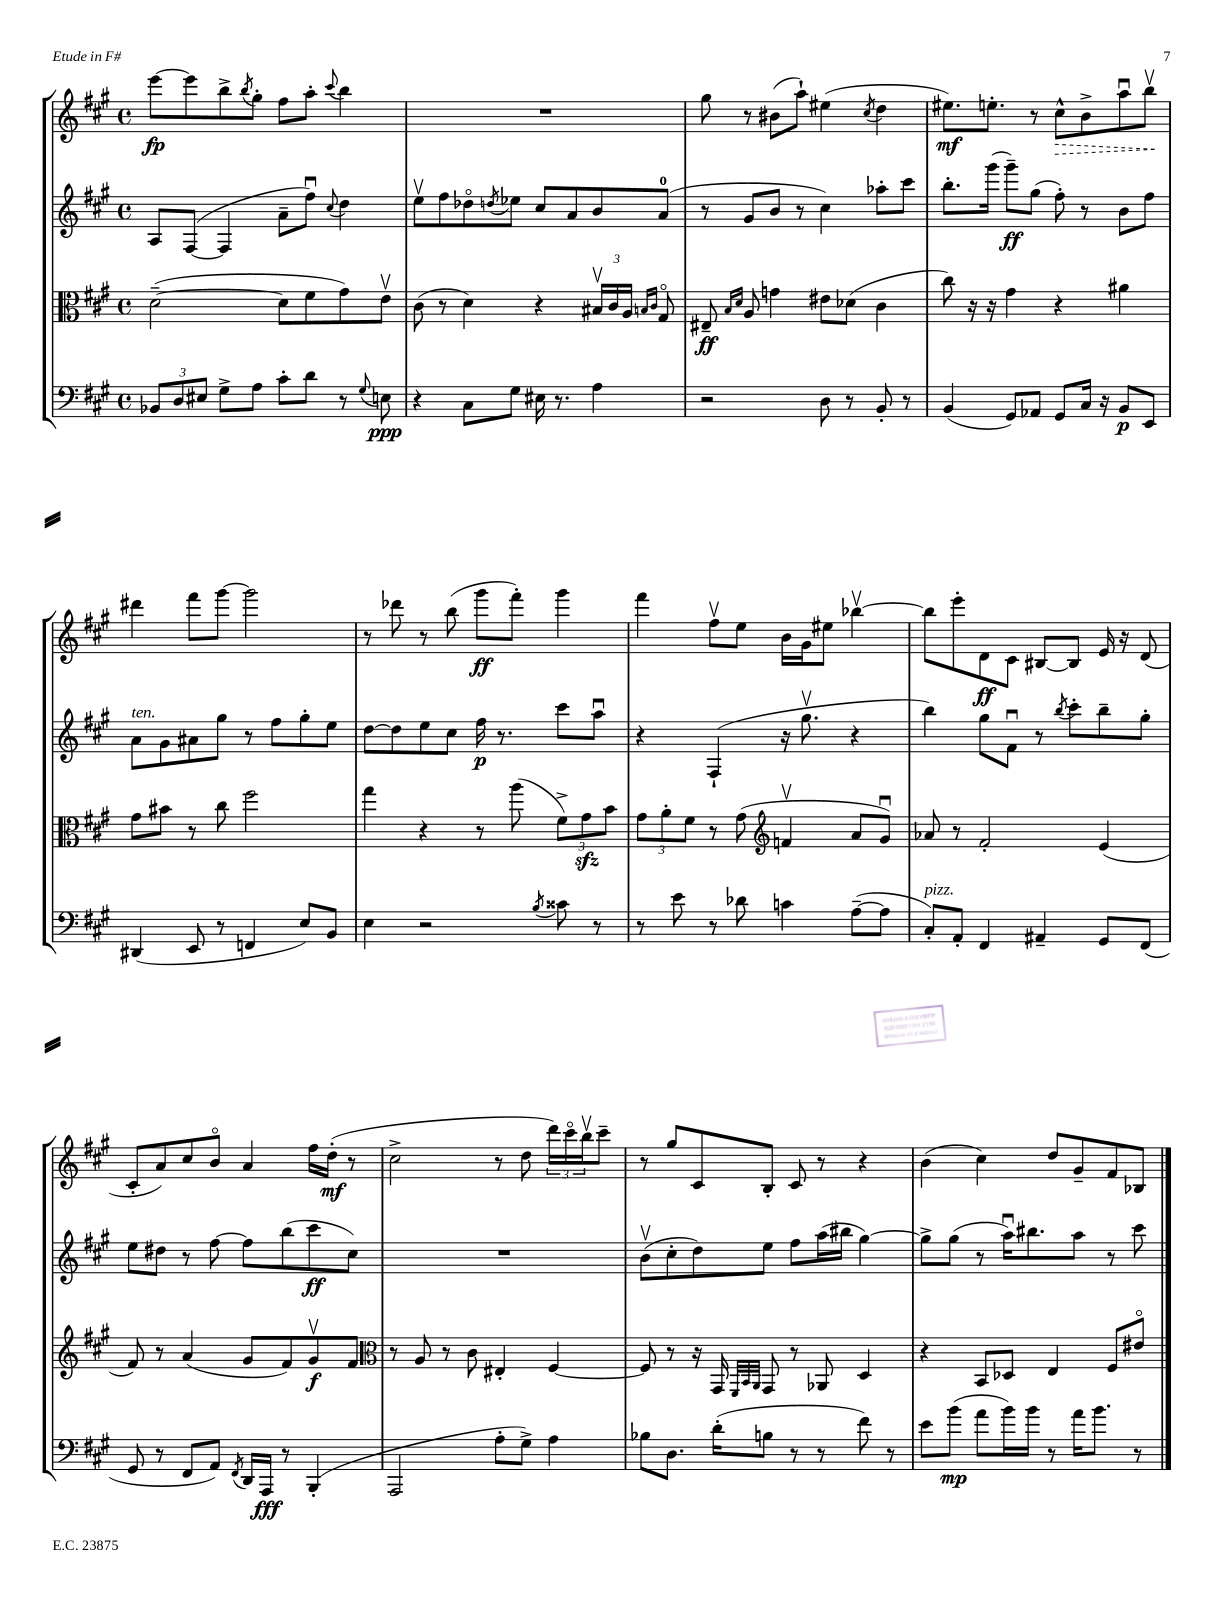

**kern	**kern	**kern	**kern
*staff4	*staff3	*staff2	*staff1
*clefF4	*clefC3	*clefG2	*clefG2
*k[f#c#g#]	*k[f#c#g#]	*k[f#c#g#]	*k[f#c#g#]
*M4/4	*M4/4	*M4/4	*M4/4
*met(c)	*met(c)	*met(c)	*met(c)
12BB-	([2d~	8A	[8eee
12D	.	.	.
.	.	([8F#	8eee]
12E#	.	.	.
8G#^	.	4F#]	8bb^
.	.	.	8qbb
8A	.	.	8gg#'
8c#'	8d]	8a~	8ff#
8d	8f#	8ff#u)	8aa'
.	.	8qqcc#	8qqccc#
8r	8g#)	4dd	4bb
8qqG#	.	.	.
8E	8ev	.	.
=	=	=	=
4r	(8c#	8eev	1r
.	8r	8ff#	.
8C#	4d)	8dd-o	.
.	.	8qdd	.
8G#	.	8ee-	.
16E#	4r	8cc#	.
8.r	.	.	.
.	.	8a	.
4A	24B#v	8b	.
.	24c#	.	.
.	24A	.	.
.	16qqB	.	.
.	16qqc#	.	.
.	8G#o	(8a	.
=	=	=	=
2r	8E#~	8r	8gg#
.	16qqB	.	.
.	16qqd	.	.
.	8A	8g#	8r
.	4g	8b	(8b#
.	.	8r	8aa`)
8D	8e#	4cc#)	(4ee#
8r	(8d-	.	.
.	.	.	8qcc#
8BB'	4c#	8aa-'	4dd
8r	.	8ccc#	.
=	=	=	=
(4BB	8cc#)	8.bb'	8.ee#)
.	16r	.	.
.	16r	(16ggg#	8.ee'
8GG#)	4g#	8ggg#~)	.
8AA-	.	(8gg#	8r
8GG#	4r	8ff#')	8cc#^^
16C#	.	8r	8b^
16r	.	.	.
8BB	4a#	8b	8aau
8EE	.	8ff#	8bbv
=	=	=	=
(4DD#	8g#	8a	4ddd#
.	8b#	8g#	.
8EE	8r	8a#	8fff#
8r	8cc#	8gg#	[8ggg#
4FF	2ff#	8r	2ggg#]
.	.	8ff#	.
8E)	.	8gg#'	.
8BB	.	8ee	.
=	=	=	=
4E	4gg#	[8dd	8r
.	.	8dd]	8ddd-
2r	4r	8ee	8r
.	.	8cc#	(8bb
.	8r	16ff#	8ggg#
.	.	8.r	.
.	(8aa	.	8fff#')
8qB	.	.	.
8c##	12f#^)	8ccc#	4ggg#
.	12g#	.	.
8r	.	8aau	.
.	12b	.	.
=	=	=	=
8r	12g#	4r	4fff#
.	12a'	.	.
8e	.	.	.
.	12f#	.	.
8r	8r	(4F#`	8ff#v
8d-	(8g#	.	8ee
*	*clefG2	*	*
4c	4fv	16r	16b
.	.	8.gg#v	16g#
.	.	.	8ee#
([8A~	8a	4r	[4bb-v
8A]	8g#u)	.	.
=	=	=	=
8C#')	8a-	4bb)	8bb-]
8AA'	8r	.	8eee'
4FF#	2f#'	8gg#	8d
.	.	8f#u	8c#
4AA#~	.	8r	[8B#
.	.	8qbb	.
.	.	8ccc#'	8B#]
8GG#	(4e	8bb~	16e
.	.	.	16r
(8FF#	.	8gg#'	(8d
=	=	=	=
8GG#	8f#)	8ee	8c#'
8r	8r	8dd#	8a)
8FF#	(4a	8r	8cc#
8AA)	.	[8ff#	8bo
8qFF#	.	.	.
16DD	8g#	8ff#]	4a
16AAA	.	.	.
8r	8f#)	(8bb	.
(4BBB'	8g#v	8ccc#	16ff#
.	.	.	(16dd'
.	8f#	8cc#)	8r
=	=	=	=
*	*clefC3	*	*
2AAA	8r	1r	2cc#^
.	8A	.	.
.	8r	.	.
.	8c#	.	.
8A'	4E#'	.	8r
8G#^)	.	.	8dd
4A	[4F#	.	24ddd)
.	.	.	24ccc#o
.	.	.	24bbv
.	.	.	8ccc#~
=	=	=	=
8B-	8F#]	(8bv	8r
8.D	8r	8cc#'	8gg#
.	16r	8dd)	8c#
(16d'	16GG#	.	.
.	32qqFF#	.	.
.	32qqBB	.	.
.	32qqAA	.	.
8B	8GG#	8ee	8B'
8r	8r	8ff#	8c#
8r	8AA-	(16aa	8r
.	.	16bb#	.
8f#)	4D	[4gg#)	4r
8r	.	.	.
=	=	=	=
8e	4r	8gg#^]	(4b
(8b	.	(8gg#	.
8a	8BB	8r	4cc#)
16b)	8D-	16aau)	.
16b	.	8.bb#	.
8r	4E	.	8dd
16a	.	8aa	8g#~
8.b	.	.	.
.	8F#	8r	8f#
8r	8e#o	8ccc#	8B-
==	==	==	==
*-	*-	*-	*-
